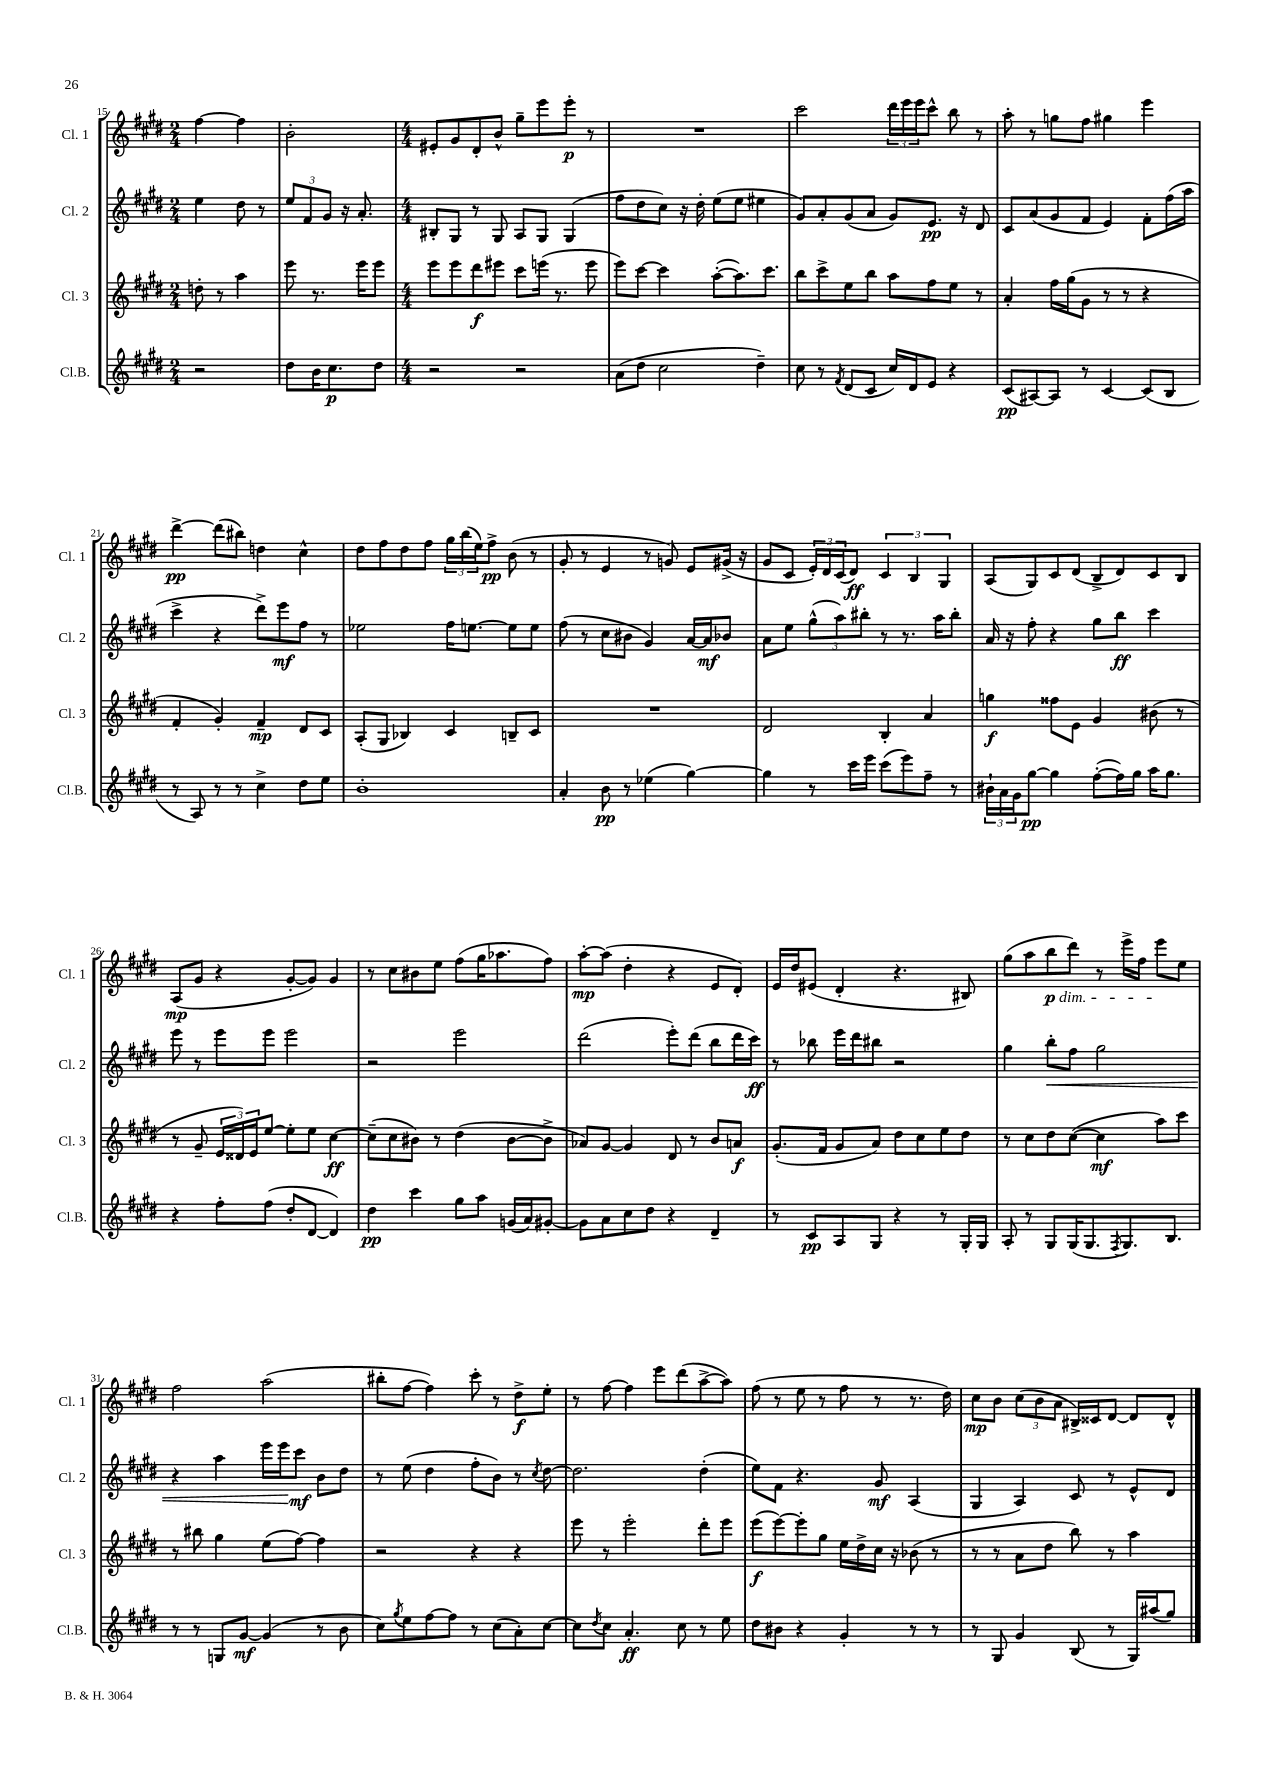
<<
\new StaffGroup <<
\new Staff = "s0" \with { instrumentName = "Cl. 1" shortInstrumentName = "Cl. 1" } {
    \clef treble \key e \major \numericTimeSignature \time 2/4
    fis''4~ fis''4 |
    b'2-. |
    \numericTimeSignature \time 4/4 eis'8-. gis'8 dis'8-. b'8-^ gis''8-- e'''8 e'''8-.\p r8 |
    R1 |
    cis'''2 \tuplet 3/2 { dis'''16 e'''16 e'''16 } cis'''8-^ b''8 r8 |
    a''8-. r8 g''8 fis''8 gis''4 e'''4 |
    dis'''4~->\pp dis'''8( bis''8) d''4 cis''4-^ |
    dis''8 fis''8 dis''8 fis''8 \tuplet 3/2 { gis''16 b''16( e''16) } fis''8->\pp b'8( r8 |
    gis'8-. r8 e'4 r8 g'8) e'8 gis'16->( r16 |
    gis'8 cis'8 \tuplet 3/2 { e'16-.) dis'16 cis'16( } dis'8\ff) \tuplet 3/2 { cis'4 b4 gis4 } |
    a8( gis8) cis'8 dis'8( b8-> dis'8) cis'8 b8 |
    a8\mp( gis'8 r4 gis'8~-. gis'8) gis'4 |
    r8 cis''8 bis'8 e''8 fis''8( gis''16 aes''8. fis''8) |
    a''8~-.\mp a''8( dis''4-. r4 e'8 dis'8-.) |
    e'16 dis''16 eis'8( dis'4-. r4. bis8) |
    gis''8( a''8 b''8\p\dim dis'''8) r8 e'''16-> fis''16 e'''8\! e''8 |
    fis''2 a''2( |
    bis''8-. fis''8~ fis''4) cis'''8-. r8 dis''8->\f e''8-. |
    r8 fis''8~ fis''4 e'''8 dis'''8( a''8~-> a''8) |
    fis''8( r8 e''8 r8 fis''8 r8 r8. dis''16) |
    cis''8\mp b'8 \tuplet 3/2 { cis''8( b'8 a'8 } bis16->) cisis'16 dis'8~ dis'8 dis'8-^ \bar "|." |
}
\new Staff = "s1" \with { instrumentName = "Cl. 2" shortInstrumentName = "Cl. 2" } {
    \clef treble \key e \major \numericTimeSignature \time 2/4
    e''4 dis''8 r8 |
    \tuplet 3/2 { e''8 fis'8 gis'8 } r16 a'8.-. |
    \numericTimeSignature \time 4/4 bis8-. gis8 r8 gis8 a8 gis8 gis4( |
    fis''8 dis''8 cis''8) r16 dis''16-. e''8( e''8 eis''4 |
    gis'8) a'8-. gis'8( a'8 gis'8) e'8.\pp r16 dis'8 |
    cis'8 a'8( gis'8 fis'8 e'4) fis'8-. fis''16( a''16 |
    cis'''4-> r4 dis'''8->) e'''8\mf fis''8 r8 |
    ees''2 fis''16 e''8.~ e''8 e''8 |
    fis''8( r8 cis''8 bis'8 gis'4) a'16~ a'16\mf bes'8 |
    a'8 e''8 \tuplet 3/2 { gis''8-^( a''8) bis''8-. } r8 r8. a''16 bis''8-. |
    a'16 r16 fis''8-. r4 gis''8 b''8\ff cis'''4 |
    e'''8 r8 e'''8 e'''8 e'''2 |
    r2 e'''2 |
    dis'''2( e'''8-.) dis'''8( b''8 dis'''16 cis'''16\ff) |
    r8 bes''8 e'''16 dis'''16 bis''8 r2 |
    gis''4 b''8-.\< fis''8 gis''2 |
    r4 a''4 e'''16 e'''16\! cis'''8\mf b'8 dis''8 |
    r8 e''8( dis''4 fis''8-. b'8) r8 \acciaccatura { cis''8 } dis''8~ |
    dis''2. dis''4-.( |
    e''8) fis'8 r4. gis'8\mf a4( |
    gis4 a4) cis'8 r8 e'8-^ dis'8 \bar "|." |
}
\new Staff = "s2" \with { instrumentName = "Cl. 3" shortInstrumentName = "Cl. 3" } {
    \clef treble \key e \major \numericTimeSignature \time 2/4
    d''8-. r8 a''4 |
    e'''8 r8. e'''16 e'''8 |
    \numericTimeSignature \time 4/4 e'''8 e'''8 dis'''8\f eis'''8 cis'''8 e'''16( r8. e'''8 |
    e'''8) cis'''8~ cis'''4 a''8~-.( a''8.) cis'''8. |
    b''8 cis'''8-> e''8 b''8 a''8 fis''8 e''8 r8 |
    a'4-. fis''16 gis''16( gis'8 r8 r8 r4 |
    fis'4-. gis'4-.) fis'4--\mp dis'8 cis'8 |
    a8-.( gis8 bes4) cis'4 b8-- cis'8 |
    R1 |
    dis'2 b4-. a'4 |
    g''4\f fisis''8 e'8 gis'4 bis'8( r8 |
    r8 gis'8-- \tuplet 3/2 { e'16 disis'16) e'16 } e''8~ e''8-. e''8 cis''4~\ff |
    cis''8--( cis''8 bis'8) r8 dis''4( bis'8~ bis'8-> |
    aes'8) gis'8~ gis'4 dis'8 r8 b'8 a'8\f |
    gis'8.-.( fis'16 gis'8 a'8) dis''8 cis''8 e''8 dis''8 |
    r8 cis''8 dis''8 cis''8~( cis''4\mf a''8) cis'''8 |
    r8 bis''8 gis''4 e''8( fis''8~) fis''4 |
    r2 r4 r4 |
    e'''8 r8 e'''2-. dis'''8-. e'''8 |
    e'''8\f( e'''8~) e'''8-. gis''8 e''16 dis''16-> cis''16 r16 bes'8( r8 |
    r8 r8 a'8 dis''8 b''8) r8 a''4 \bar "|." |
}
\new Staff = "s3" \with { instrumentName = "Cl.B." shortInstrumentName = "Cl.B." } {
    \clef treble \key e \major \numericTimeSignature \time 2/4
    r2 |
    dis''8 b'16 cis''8.\p dis''8 |
    \numericTimeSignature \time 4/4 r2 r2 |
    a'8( dis''8 cis''2 dis''4--) |
    cis''8 r8 \acciaccatura { fis'8 } dis'8( cis'8 cis''16) dis'16 e'8 r4 |
    cis'8\pp( ais8~) ais8 r8 cis'4~ cis'8( b8 |
    r8 a8) r8 r8 cis''4-> dis''8 e''8 |
    b'1-. |
    a'4-. b'8\pp r8 ees''4( gis''4~) |
    gis''4 r8 cis'''16 e'''16 cis'''8( e'''8) fis''8-- r8 |
    \tuplet 3/2 { bis'16-! a'16 gis'16 } gis''8~\pp gis''4 fis''8~-.( fis''16) gis''16 a''16 gis''8. |
    r4 fis''8-. fis''8( dis''8-. dis'8~ dis'4) |
    dis''4\pp cis'''4 gis''8 a''8 g'16( a'16) gis'8~-. |
    gis'8 a'8 cis''8 dis''8 r4 dis'4-- |
    r8 cis'8\pp a8 gis8 r4 r8 gis16-. gis16 |
    a8-. r8 gis8 gis16( gis8. \acciaccatura { fis8 } gis8.) b8. |
    r8 r8 g8 gis'8~\mf gis'4( r8 b'8 |
    cis''8) \acciaccatura { gis''8 } e''8 fis''8~ fis''8 r8 cis''8( a'8-.) cis''8~ |
    cis''8 \acciaccatura { dis''8 } cis''8 a'4.-.\ff cis''8 r8 e''8 |
    dis''8 bis'8 r4 gis'4-. r8 r8 |
    r8 gis8 gis'4 b8( r8 gis16) ais''16( gis''8) \bar "|." |
}
>>
>>
\layout { \context { \Score currentBarNumber = #15 } }
